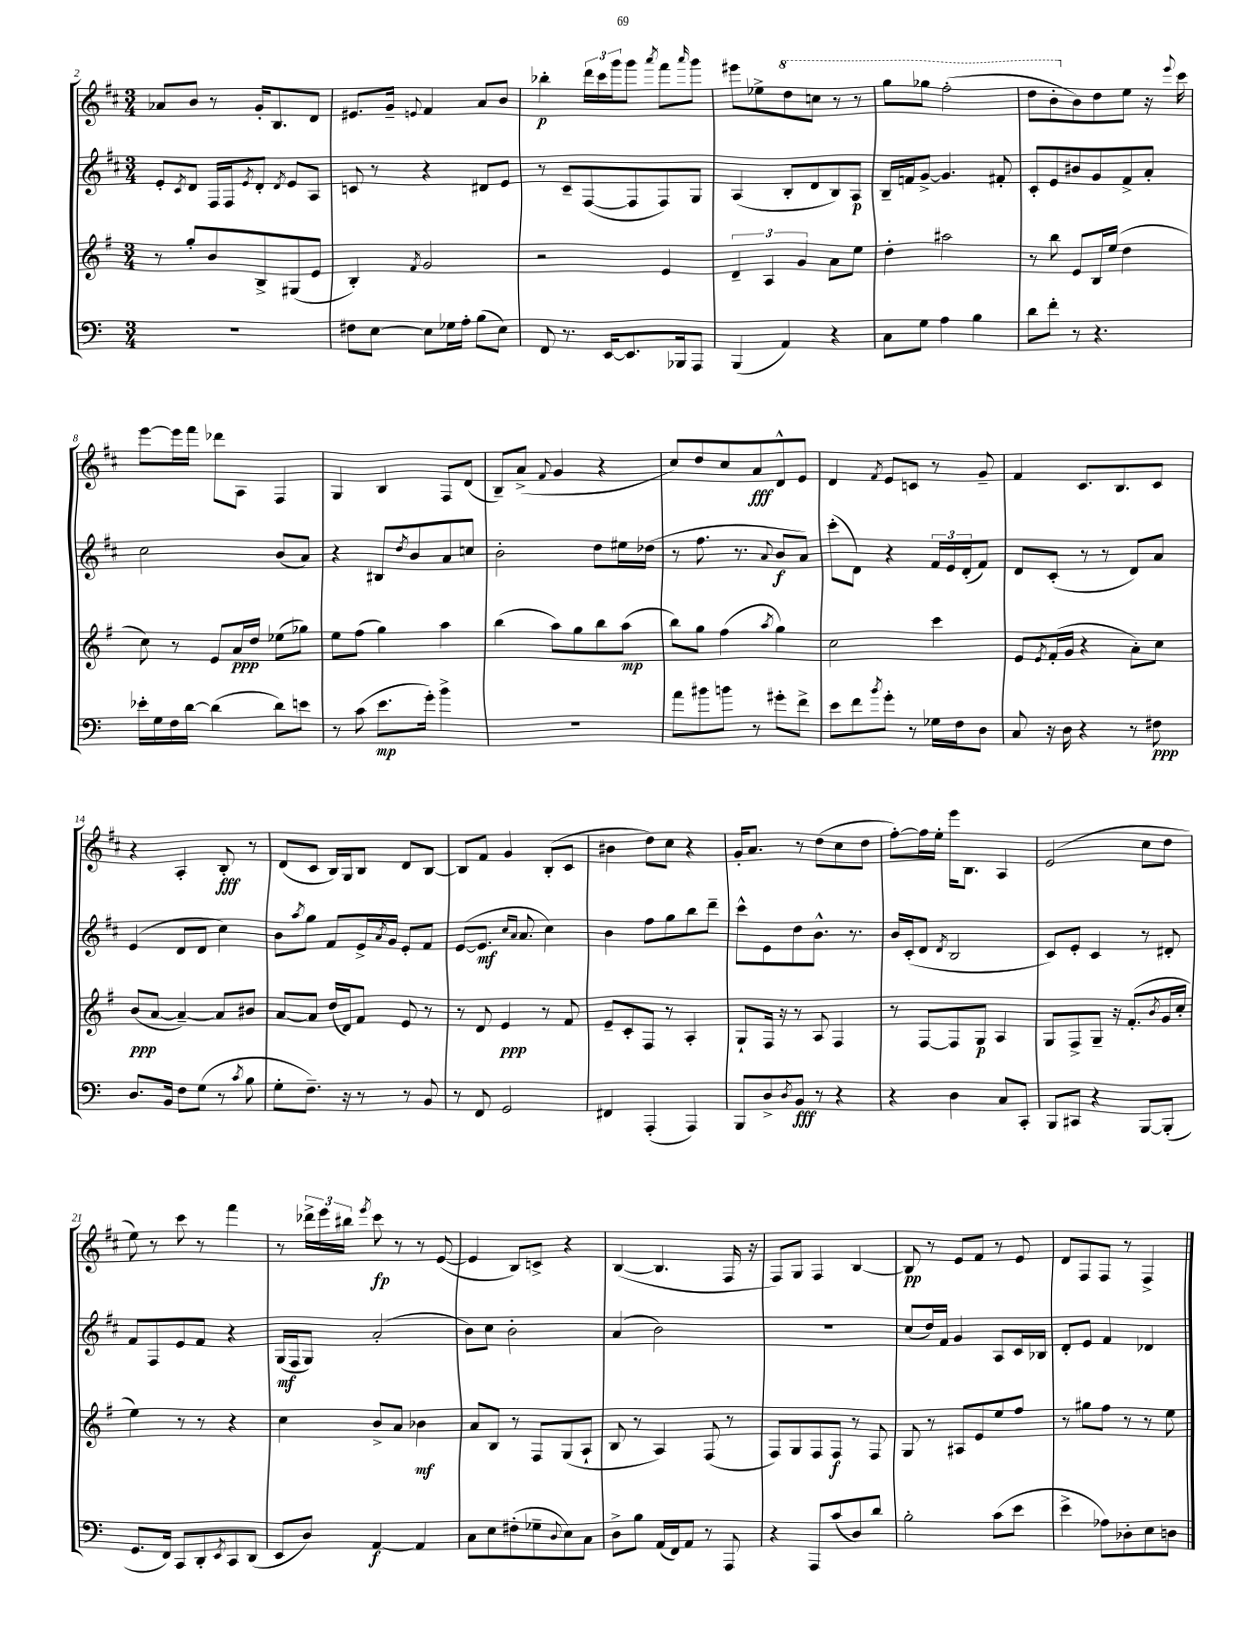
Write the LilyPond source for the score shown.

<<
\new StaffGroup <<
\new Staff = "s0" {
    \clef treble \key d \major \numericTimeSignature \time 3/4
    aes'8 b'8 r8 g'16-. b8. d'8 |
    eis'8. g'16-- \appoggiatura { e'8 } fis'4 a'8 b'8 |
    bes''4-.\p \tuplet 3/2 { d'''16 cis'''16 g'''16 } g'''8 \acciaccatura { a'''8 } fis'''8 \grace { a'''16 } g'''8 |
    eis'''8 ees''8-> \ottava #1 d'''8 c'''8 r8 r8 |
    g'''8 ges'''8 fis'''2-.( |
    d'''8 b''8-. \ottava #0 b'8) d''8 e''8 r16 \appoggiatura { e'''8 } cis'''16 |
    e'''8~ e'''16 fis'''16 des'''8 a8 fis4 |
    g4 b4 fis8 d'8( |
    b8--) a'8->( \appoggiatura { fis'8 } g'4 r4 |
    cis''8) d''8 cis''8 a'8\fff d'8-^ e'8 |
    d'4 \acciaccatura { fis'8 } e'8 c'8 r8 g'8-- |
    fis'4 cis'8. b8. cis'8 |
    r4 a4-. b8-.\fff r8 |
    d'8( cis'8 b16) g16 b8 d'8 b8~ |
    b8 fis'8 g'4 b8-.( cis'8 |
    bis'4 d''8) cis''8 r4 |
    g'16-. a'8. r8 d''8( cis''8 d''8 |
    fis''8~-.) fis''16 e''16-. e'''16 b8. a4 |
    e'2( cis''8 d''8 |
    e''8) r8 cis'''8 r8 fis'''4 |
    r8 \tuplet 3/2 { des'''16-> e'''16 bis''16 } \acciaccatura { e'''8 } cis'''8\fp r8 r8 e'8~( |
    e'4 b8) c'8-> r4 |
    b4~( b4. fis16 r16 |
    fis8) g8 fis4 b4~ |
    b8\pp r8 e'8 fis'8 r8 e'8 |
    d'8 fis8 fis8 r8 fis4-> \bar "|." |
}
\new Staff = "s1" {
    \clef treble \key d \major \numericTimeSignature \time 3/4
    e'8-. \acciaccatura { cis'8 } d'8 fis16 fis16 \acciaccatura { e'8 } d'8-. \acciaccatura { d'8 } e'8 a8 |
    c'8 r8 r4 dis'8 e'8 |
    r8 cis'8-- fis8~( fis8 fis8) g8 |
    a4( b8-. d'8 b8) a8\p |
    b16-- f'16 g'8~-> g'4. fis'8-. |
    cis'8-. e'8 bis'8 g'8 fis'8-> a'8-. |
    cis''2 b'8( a'8) |
    r4 bis8 \acciaccatura { d''8 } b'8 a'8 c''8 |
    b'2-. d''8 eis''16 des''16( |
    r8 fis''8. r8. \appoggiatura { a'8 } b'8\f a'8) |
    cis'''8-.( d'8) r4 \tuplet 3/2 { fis'16 e'16 d'16-.( } fis'8) |
    d'8 cis'8-.( r8 r8 d'8) a'8 |
    e'4( d'8 d'8 cis''4) |
    b'8 \acciaccatura { a''8 } g''8 fis'8 e'16-> \acciaccatura { a'8 } g'16 e'8-. fis'8 |
    e'8~( e'8.\mf \grace { cis''16 a'16 } a'8. cis''4) |
    b'4 fis''8 g''8 b''8 d'''8-- |
    cis'''8-^ e'8 d''8 b'8.-^ r8. |
    b'16 cis'16-.( d'8 \acciaccatura { d'8 } b2 |
    cis'8) e'8-. cis'4 r8 dis'8-. |
    fis'8 fis8 e'8 fis'8 r4 |
    g16\mf( fis16 g8) a'2-.( |
    b'8) cis''8 b'2-. |
    a'4( b'2) |
    R2. |
    cis''8( d''16) fis'16 g'4 a8 cis'16 bes16 |
    d'8-. e'8 fis'4 des'4 \bar "|." |
}
\new Staff = "s2" {
    \clef treble \key g \major \numericTimeSignature \time 3/4
    r8 g''8-. b'8 b8-> gis8( e'8 |
    b4-.) \acciaccatura { fis'8 } g'2 |
    r2 e'4 |
    \tuplet 3/2 { d'4-- a4 g'4 } a'8 e''8 |
    d''4-. ais''2 |
    r8 b''8 e'8 b16 e''16( d''4 |
    c''8) r8 e'8 a'16\ppp d''16 ees''8( ges''8) |
    e''8 fis''8( g''4) a''4 |
    b''4( a''8) g''8 b''8 a''8\mp( |
    b''8) g''8 fis''4( \acciaccatura { a''8 } g''4) |
    c''2 c'''4 |
    e'8 \acciaccatura { e'8 } fis'16-.( g'16 r4 a'8-.) c''8 |
    b'8\ppp( a'8~ a'4~--) a'8 bis'8 |
    a'8~ a'8 d''16( d'16) fis'8 e'8 r8 |
    r8 d'8 e'4\ppp r8 fis'8 |
    e'8-- c'8-. fis8 r8 a4-. |
    g8-! fis16 r16 r8 a8 fis4 |
    r8 fis8~ fis8 g8\p a4 |
    g8 fis8-> g8-- r16 fis'8.-.( \acciaccatura { b'8 } g'16 c''16-. |
    e''4) r8 r8 r4 |
    c''4 b'8-> a'8 bes'4\mf |
    a'8 b8 r8 fis8 g8( a8-! |
    b8 r8 a4) fis8( r8 |
    fis8) g8 fis8 fis8\f r8 fis8 |
    g8 r8 ais8 e'8 e''8 fis''8 |
    r8 gis''8 fis''8 r8 r8 e''8 \bar "|." |
}
\new Staff = "s3" {
    \clef bass \key c \major \numericTimeSignature \time 3/4
    R2. |
    fis8 e8~ e8 ges16 a16-. b8( e8) |
    f,8 r8. e,16~ e,8. bes,,16 a,,8 |
    b,,4( a,4) r4 |
    c8 g8 a4 b4 |
    d'8 f'8-. r8 r4. |
    ees'16-. g16 f16 d'16~ d'4( d'8) e'8 |
    r8 c'8( e'8.\mp g'16-.) b'4-> |
    r2. |
    a'8 bis'8 b'8 r8 gis'8-. f'8-> |
    e'8 f'8 \acciaccatura { b'8 } g'8-. r8 ges16 f16 d8 |
    c8 r16 d16 r4 r8 fis8\ppp |
    d8. b,16 f8 g8( r8 \acciaccatura { c'8 } b8 |
    g8-. f8.--) r16 r8 r8 b,8 |
    r8 f,8 g,2 |
    fis,4 a,,4-.( a,,4) |
    b,,8 d8-> \acciaccatura { d8 } b,8\fff r8 r4 |
    r4 d4 c8 c,8-. |
    b,,8 cis,8 r4 b,,8~ b,,8-.( |
    g,8. f,16) c,8 d,8-. \acciaccatura { e,8 } c,8 d,8( |
    e,8 d8) a,4~\f a,4 |
    c8 e8 fis8-.( ges8-- \appoggiatura { d8 } e8) c8 |
    d8-> b8 a,16( f,16) a,8 r8 a,,8 |
    r4 a,,8 c'8( d8) d'8 |
    b2-. c'8( e'8 |
    e'4-> aes8) des8-. e8 d8 \bar "|." |
}
>>
>>
\layout { \context { \Score currentBarNumber = #2 } }
